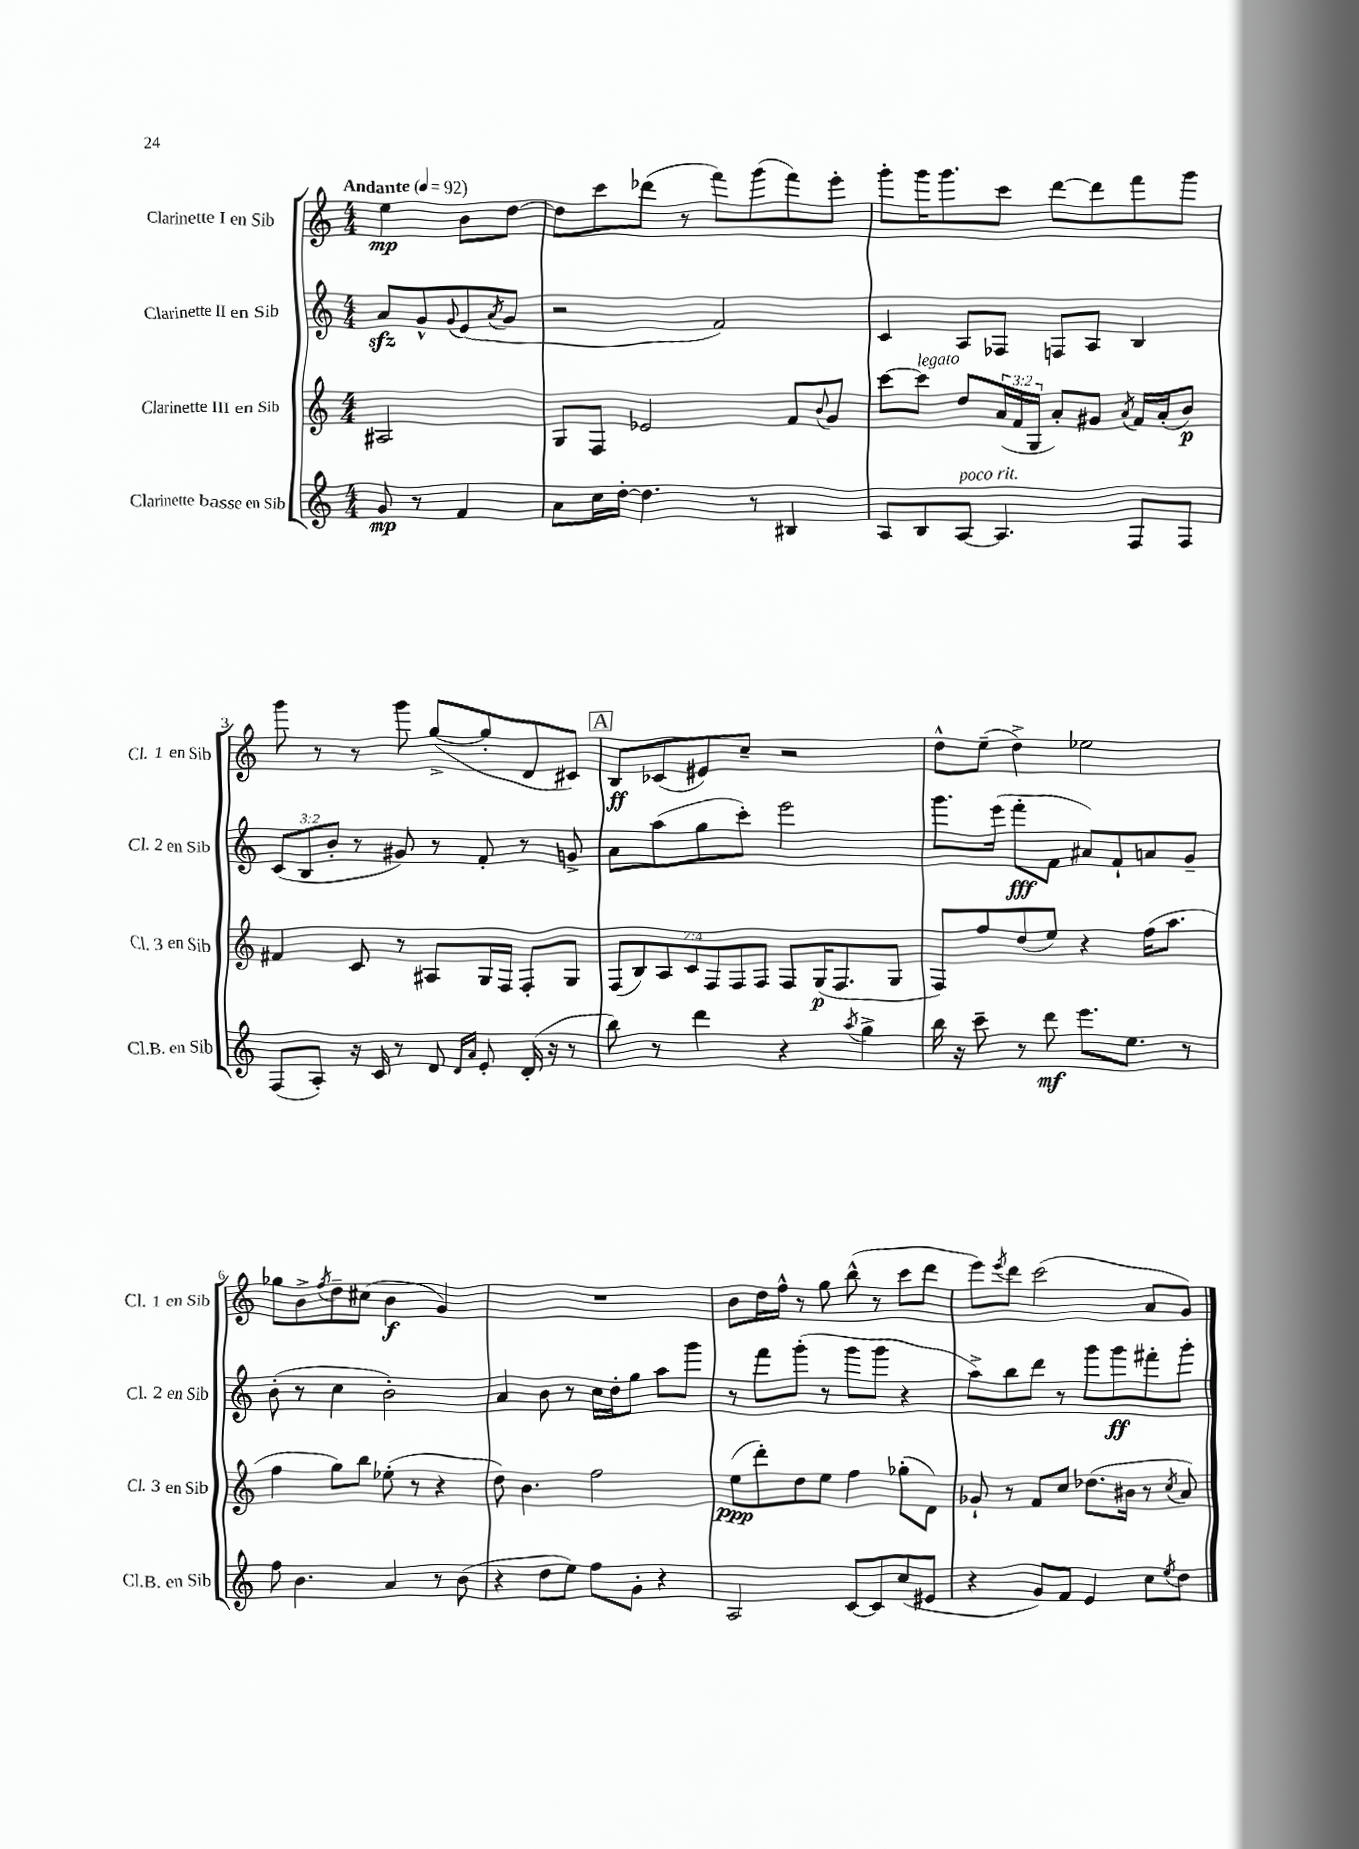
<<
\new StaffGroup <<
\new Staff = "s0" \with { instrumentName = "Clarinette I en Sib" shortInstrumentName = "Cl. 1 en Sib" } {
    \clef treble \key c \major \numericTimeSignature \time 4/4 \partial 2 \tempo "Andante" 4 = 92
    e''4\mp b'8 d''8~ |
    d''8 c'''8 des'''8( r8 f'''8) g'''8( f'''8) e'''8-. |
    g'''8-. g'''16 g'''8. c'''8 d'''8~ d'''8 f'''8 g'''8 |
    g'''8 r8 r8 g'''8 g''8~->( g''8-. d'8 cis'8) |
    \mark \markup { \box "A" } b8\ff ces'8( eis'8) c''8-- r2 |
    d''8-^ e''8--( d''4->) ees''2 |
    ges''8 b'8-> \acciaccatura { f''8 } d''8-- cis''8( b'4\f g'4) |
    R1 |
    b'8 d''16 f''16-^ r8 g''8 b''8-^( r8 c'''8 d'''8 |
    e'''8) \acciaccatura { e'''8 } d'''8 c'''2( a'8 g'8) \bar "|." |
}
\new Staff = "s1" \with { instrumentName = "Clarinette II en Sib" shortInstrumentName = "Cl. 2 en Sib" } {
    \clef treble \key c \major \numericTimeSignature \time 4/4 \override Staff.TupletNumber.text = #tuplet-number::calc-fraction-text \partial 2
    a'8\sfz g'8-^ \appoggiatura { g'8 } e'8( \acciaccatura { a'8 } g'8 |
    r2 f'2) |
    c'4 a8 fes8 f8 a8 b4 |
    \tuplet 3/2 { c'8( b8 b'8-. } r8 gis'8) r8 f'8-. r8 g'8-> |
    \mark \markup { \box "A" } a'8 a''8( g''8 c'''8-.) e'''2 |
    g'''8. e'''16( f'''8-.\fff f'8 ais'8) f'8-! a'8 g'8-- |
    b'8-.( r8 c''4 b'2-.) |
    a'4 b'8 r8 c''16 d''16-. g''8 a''8 g'''8 |
    r8 f'''8 g'''8-.( r8 g'''8 g'''8 r4 |
    a''8->) b''8 d'''8 r8 g'''8 g'''8\ff fis'''8-. g'''8-. \bar "|." |
}
\new Staff = "s2" \with { instrumentName = "Clarinette III en Sib" shortInstrumentName = "Cl. 3 en Sib" } {
    \clef treble \key c \major \numericTimeSignature \time 4/4 \override Staff.TupletNumber.text = #tuplet-number::calc-fraction-text \partial 2
    ais2 |
    g8 f8 ees'2 f'8 \appoggiatura { b'8 } g'8 |
    c'''8~ c'''8^\markup { \italic "legato" } d''8 \tuplet 3/2 { a'16( f'16 g16 } a'8-.) gis'8 \acciaccatura { a'8 } f'16 a'16-.( b'8\p) |
    fis'4 c'8 r8 ais8 g16 f16 f8-. g8 |
    \mark \markup { \box "A" } \tuplet 7/4 { f8( b8) a8 c'8 f8 f8 f8 } f8 g16\p( f8. g8 |
    f8) f''8 d''8( e''8) r4 f''16( a''8. |
    f''4 g''8) b''8 ees''8-.( r8 r4 |
    d''8) b'4. f''2 |
    e''8\ppp( d'''8-.) d''8 e''8 f''4 ges''8-.( d'8) |
    ges'8-! r8 f'8 c''8 des''8.( bis'16 r8 \acciaccatura { c''8 } a'8) \bar "|." |
}
\new Staff = "s3" \with { instrumentName = "Clarinette basse en Sib" shortInstrumentName = "Cl.B. en Sib" } {
    \clef treble \key c \major \numericTimeSignature \time 4/4 \partial 2
    g'8\mp r8 f'4 |
    a'8 c''16 d''16~-. d''4. r8 bis4 |
    a8 b8 a8~^\markup { \italic "poco rit." } a4. f8 f8 |
    f8( a8-.) r16 c'16 r8 d'8 \grace { d'16 a'16 } e'8-. d'16-.( r16 r8 |
    \mark \markup { \box "A" } b''8) r8 d'''4 r4 \acciaccatura { a''8 } g''4-> |
    b''16 r16 c'''8-- r8 d'''8\mf e'''8. e''8. r8 |
    f''8 b'4. a'4 r8 b'8( |
    r4 d''8 e''8) f''8 g'8-. r4 |
    a2 c'8~ c'8 c''8( eis'8 |
    r4 g'8) f'8 e'4 c''8 \acciaccatura { e''8 } d''8 \bar "|." |
}
>>
>>
